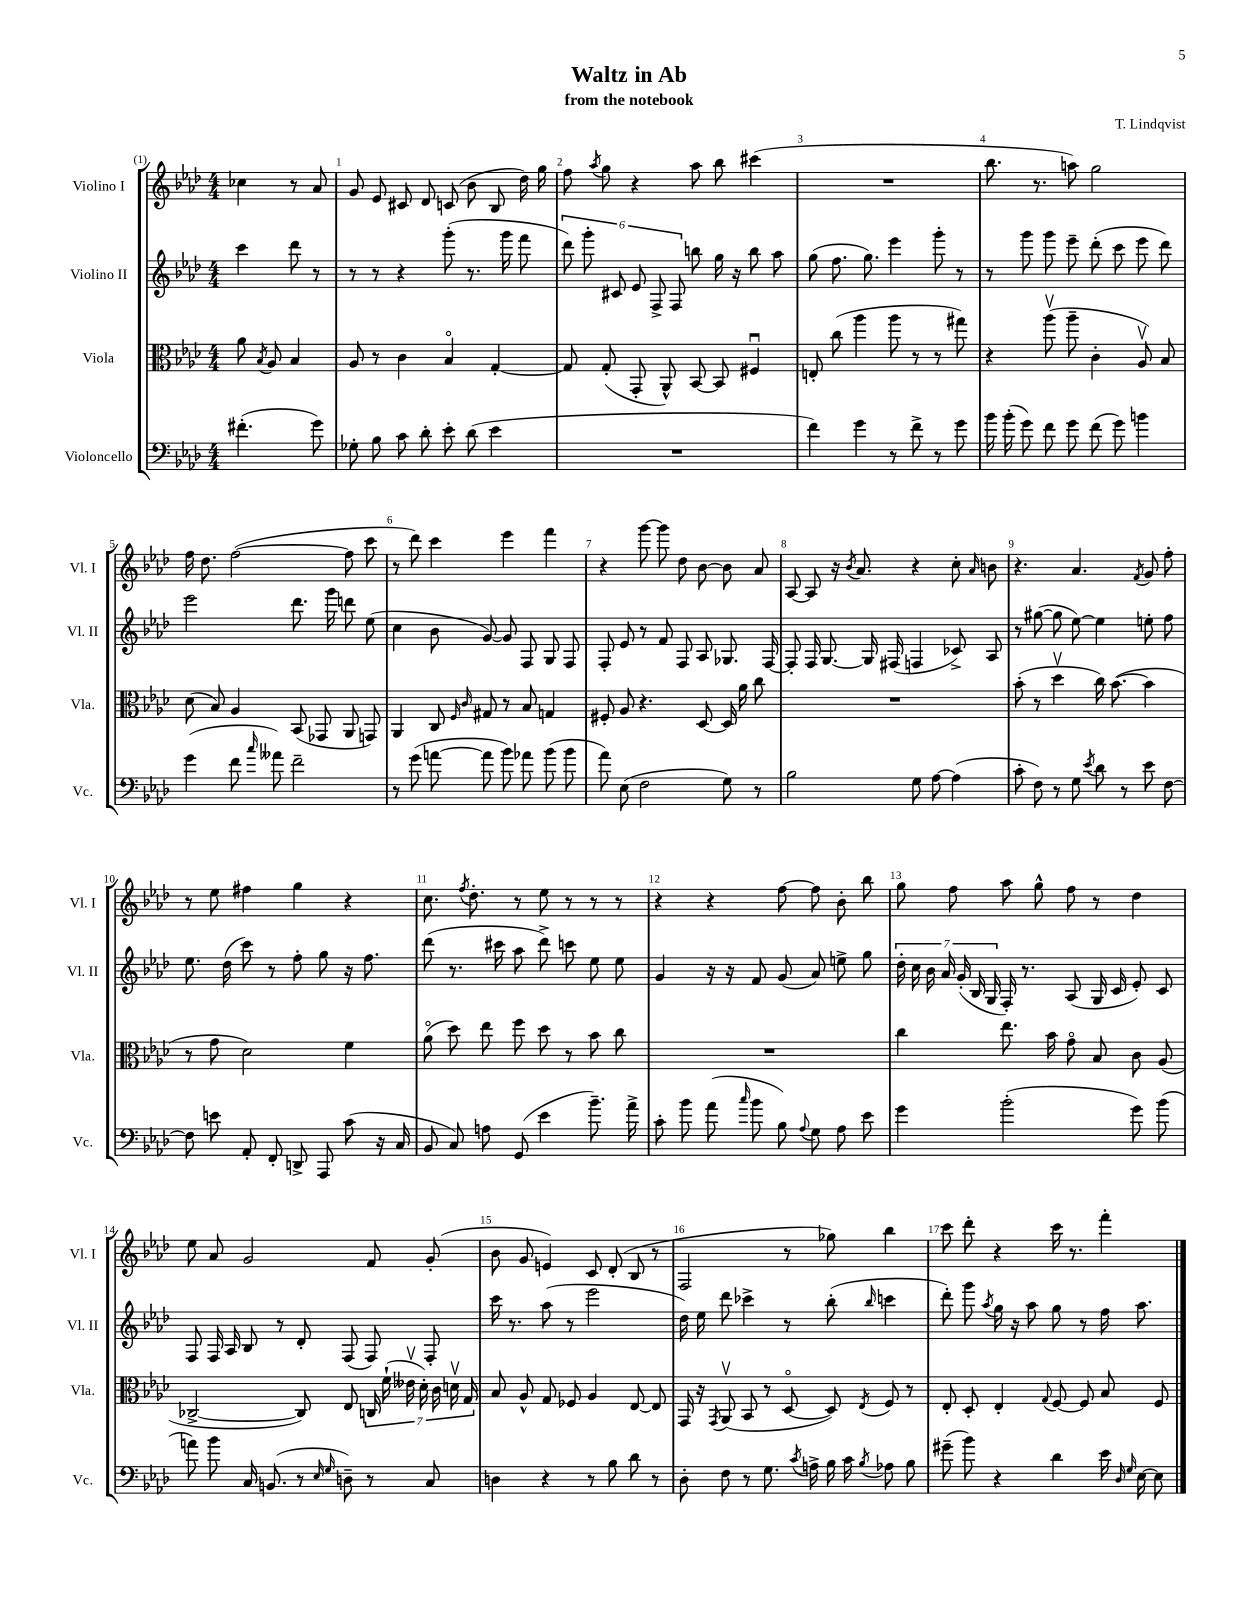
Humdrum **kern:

**kern	**kern	**kern	**kern
*staff4	*staff3	*staff2	*staff1
*clefF4	*clefC3	*clefG2	*clefG2
*k[b-e-a-d-]	*k[b-e-a-d-]	*k[b-e-a-d-]	*k[b-e-a-d-]
*M4/4	*M4/4	*M4/4	*M4/4
(4.f#'\	8a-\	4ccc\	4cc-\
.	8qB-/	.	.
.	8A-/	.	.
.	4B-/	8ddd-\	8r
8g\)	.	8r	8a-/
=	=	=	=
8G-'\	8A-/	8r	8g/
8B-\	8r	8r	8e-/
8c\	4c\	4r	8c#/
8d-'\	.	.	8d-/
8e-'\	4B-o/	(8ggg'\	(8c/
(8d-\	.	8.r	8b-\
4e-\	[4G'/	.	8B-/
.	.	16ggg\	.
.	.	8fff\	16dd-\)
.	.	.	16gg\
=	=	=	=
1r	8G/]	12ddd-\)	8ff\
.	.	12ggg'\	.
.	.	.	8qaa-/
.	(8G'/	.	8gg\
.	.	12c#/	.
.	8GG'/	12e-/	4r
.	.	12F^/	.
.	8AA-^^/)	.	.
.	.	12F/	.
.	[8BB-/	8bb\	8aa-\
.	8BB-/]	16gg\	8bb-\
.	.	16r	.
.	4F#u/	8bb\	(4ccc#\
.	.	8aa-\	.
=	=	=	=
4f\)	8E'/	(8gg\	1r
.	(8cc\	8.ff\	.
4g\	4aa-\	.	.
.	.	8.gg\)	.
8r	8aa-\	4eee-\	.
8f^\	8r	.	.
8r	8r	8ggg'\	.
8g\	8gg#\)	8r	.
=	=	=	=
16b-\	4r	8r	8.bb-\
(16b-'\	.	.	.
8g\)	.	8ggg\	.
.	.	.	8.r
8f\	(8aa-v\	8ggg\	.
8g\	8aa-~\	8eee-~\	8aa\)
(8f\	4c'\	(8ddd-'\	2gg\
8g\)	.	8ccc\	.
4b\	8A-v/)	8eee-\	.
.	8B-/	8ddd-\)	.
=	=	=	=
(4g\	(8d-\	2eee-\	16ff\
.	.	.	8.dd-\
.	8B-/)	.	.
8f\	4A-/	.	([2ff\
16qqcc/	.	.	.
8a--\)	.	.	.
2f~\	(8BB-/	8.ddd-\	.
.	8GG-/	.	.
.	.	16ggg\	.
.	8AA-/	8ddd\	8ff\]
.	8GG/)	(8ee-\	8ccc\
=	=	=	=
8r	4AA-/	4cc\	8r
(8g\	.	.	8ddd-\)
[8a\	8C/	8b-\	4ccc\
.	16qqF/	.	.
.	16qqc/	.	.
8a\]	8G#/	[8g/)	.
8b-\)	8r	8g/]	4eee-\
8a-\	8B-/	8F/	.
(8b-\	4G/	8G/	4fff\
8b-\	.	8F/	.
=	=	=	=
8a-\)	8F#'/	8F'/	4r
(8E-\	8A-/	8e-/	.
2F\	4.r	8r	[8ggg\
.	.	8f/	8ggg\]
.	.	8F/	8dd-\
.	[8D-/	8A-/	[8b-\
8G\)	16D-/]	8.G-/	8b-\]
.	16a-\	.	.
8r	8cc\	.	8a-/
.	.	[16F/	.
=	=	=	=
2B-\	1r	8F'/]	[8A-/
.	.	16F/	8A-/]
.	.	[8.G/	.
.	.	.	16r
.	.	.	8qb-/
.	.	.	8.a-/
.	.	16G/]	.
.	.	(16F#/	.
8G\	.	4F/	4r
[8A-\	.	.	.
(4A-\]	.	8c-^/)	8cc'\
.	.	.	16qqa-/
.	.	8A-/	8b\
=	=	=	=
8c'\	(8b-'\	8r	4.r
8F\)	8r	([8gg#\	.
8r	4dd-v\	8gg#\]	.
8G\	.	[8ee-\)	4.a-/
8qe-/	.	.	.
8d-\	16cc\)	4ee-\]	.
.	([8.b-\	.	.
8r	.	.	.
.	.	.	8qf/
8e-\	4b-\]	8ee'\	8g/
[8F\	.	8ff\	8ff'\
=	=	=	=
8F\]	8r	8.ee-\	8r
8e\	8g\	.	8ee-\
.	.	(16dd-\	.
8AA-'/	2d-\)	8ccc\)	4ff#\
8FF'/	.	8r	.
8DD^/	.	8ff'\	4gg\
8AAA-/	.	8gg\	.
(8c\	4f\	16r	4r
.	.	8.ff\	.
16r	.	.	.
16C/	.	.	.
=	=	=	=
8BB-/	(8a-o\	(8ddd-\	8.cc\
8C/)	8dd-\)	8.r	.
.	.	.	8qff/
.	.	.	8.dd-'\
8A\	8ee-\	.	.
.	.	16ccc#\	.
(8GG/	8ff\	8aa-\	8r
4e-\	8dd-\	8ddd-^\)	8ee-\
.	8r	8ccc\	8r
8.b-~\)	8b-\	8ee-\	8r
.	8cc\	8ee-\	8r
16a-^\	.	.	.
=	=	=	=
8c'\	1r	4g/	4r
8b-\	.	.	.
(8a-\	.	16r	4r
.	.	16r	.
16qqcc/	.	.	.
8b-\	.	8f/	.
8B-\)	.	(8g/	[8ff\
8qqA-/	.	.	.
8G\	.	8a-/)	8ff\]
8A-\	.	8ee^\	8b-'\
8e-\	.	8gg\	8bb-\
=	=	=	=
4g\	4cc\	28dd-'\	8gg\
.	.	28cc\	.
.	.	28b-\	.
.	.	28a-/	.
.	.	.	8ff\
.	.	(28g'/	.
.	.	28B-/	.
.	.	28G/	.
(2b-'\	8.ee-\	16F'/)	8aa-\
.	.	8.r	.
.	.	.	8gg^^\
.	16b-\	.	.
.	8go\	(8A-/	8ff\
.	8B-/	16G/	8r
.	.	16c/	.
8g\)	8c\	8e-'/)	4dd-\
(8b-\	(8A-/	8c/	.
=	=	=	=
8a\)	[2C-^/	8F/	8ee-\
8b-\	.	16F/	8a-/
.	.	16A-/	.
16C/	.	8B-/	2g/
(8.BB/	.	.	.
.	.	8r	.
8r	8C-/])	8d-'/	.
16qqE-/	.	.	.
16qqG/	.	.	.
8D~\)	8E-/	(8F/	.
8r	28C/	8F/)	8f/
.	(28f`\	.	.
.	28e--v\	.	.
.	28d-'\)	.	.
8C/	.	8F'/	(8g'/
.	28c\	.	.
.	28dv\	.	.
.	28G/	.	.
=	=	=	=
4D\	8B-/	16ccc\	8b-\
.	.	8.r	.
.	8A-^^/	.	8g/
4r	8G/	(8aa-\	4e/)
.	8F-/	8r	.
8r	4A-/	2eee-\	8c/
8B-\	.	.	(8d-'/
8d-\	[8E-/	.	8B-/
8r	8E-/]	.	8r
=	=	=	=
8D-'\	16GG/	16dd-\)	2F/
.	16r	16ee-\	.
.	8qGG/	.	.
8F\	(8AA-v/	8ddd-\	.
8r	8BB-/	4ccc-^\	.
8.G\	8r	.	.
.	[8D-o/	8r	8r
8qc/	.	.	.
16A^\	.	.	.
16B-\	8D-/])	(8bb-'\	8gg-\)
16c\	.	.	.
8qB-/	8qE-/	16qqbb-/	.
8A-\	8F/	4ccc\	4bb-\
8B-\	8r	.	.
=	=	=	=
(8g#~\	8E-'/	8ddd-'\)	8ccc\
8b-\)	8D-'/	8ggg\	8ddd-'\
.	.	8qaa-/	.
4r	4E-'/	16gg\	4r
.	.	16r	.
.	.	8aa-\	.
.	8qqG/	.	.
4d-\	[8F/	8gg\	16ccc\
.	.	.	8.r
.	8F/]	8r	.
16e-\	8B-/	16ff\	4fff'\
16qqD-/	.	.	.
16qqG/	.	.	.
[16E-\	.	8.aa-\	.
8E-\]	8F/	.	.
==	==	==	==
*-	*-	*-	*-
